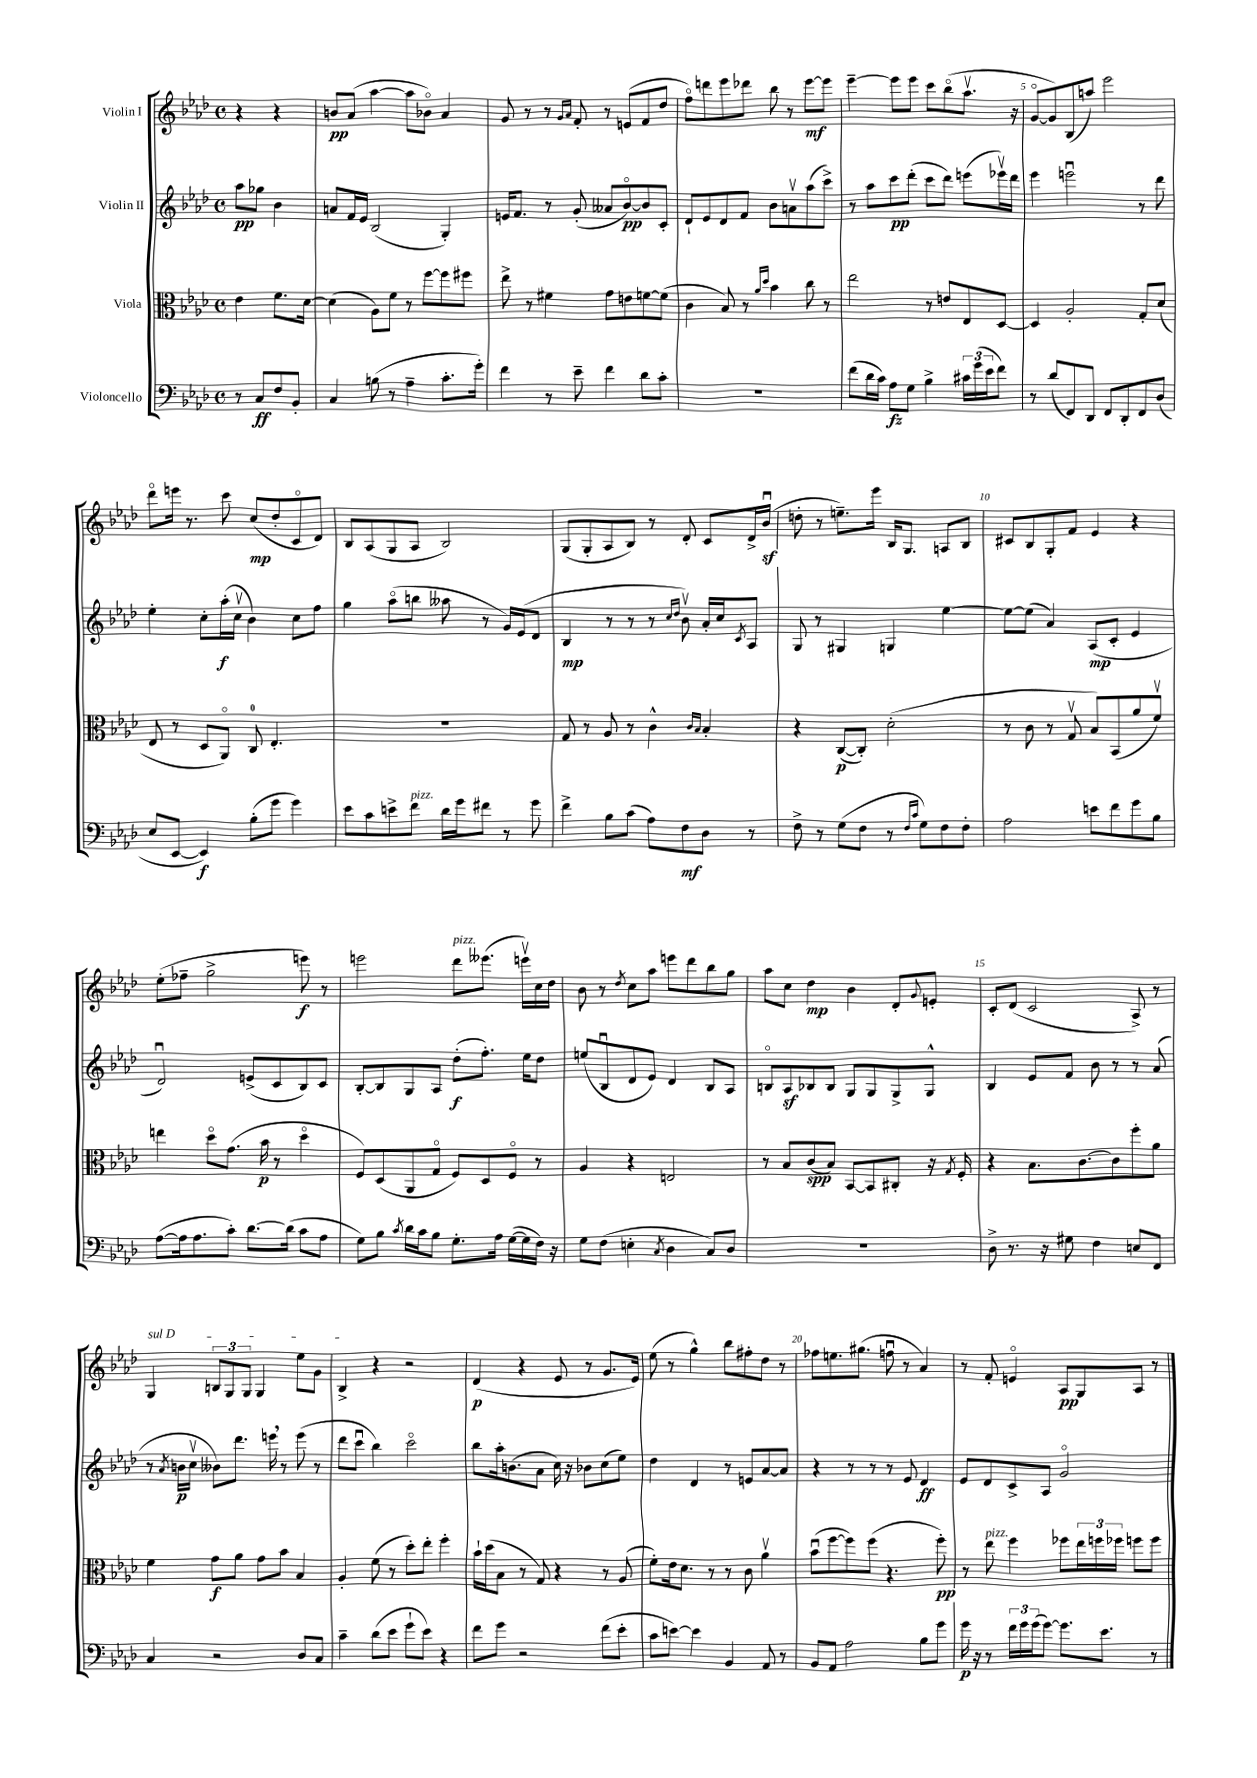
<<
\new StaffGroup <<
\new Staff = "s0" \with { instrumentName = "Violin I" } {
    \clef treble \key aes \major \defaultTimeSignature \time 4/4 \partial 2
    r4 r4 |
    b'8\pp aes'8( aes''4~ aes''8 bes'8\flageolet) aes'4 |
    g'8 r8 r8 \grace { g'16 aes'16 } f'8-. r8 e'8( f'8 des''8 |
    f''8\flageolet) d'''8 ees'''8 des'''8 bes''8 r8 ees'''8~\mf ees'''8 |
    ees'''4~-- ees'''8 ees'''8 c'''8 bes''8\flageolet( aes''8.\upbow r16 |
    g'8~\flageolet g'8) bes8( a''8) ees'''2 |
    des'''8\flageolet e'''16 r8. c'''8 c''8\mp( des''8-. c'8\flageolet des'8) |
    bes8 aes8( g8 aes8 bes2) |
    g8( g8-. aes8 bes8) r8 des'8-. c'8 des'16-> bes'16\downbow\sf( |
    d''8-. r8 e''8.--) ees'''16 bes16 g8. a8 bes8 |
    cis'8 bes8 g8-. f'8 ees'4 r4 |
    ees''8-.( fes''8-- g''2-> e'''8\f) r8 |
    e'''2 des'''8^\markup { \italic "pizz." } eeses'''8.( e'''16\upbow) c''16 des''16 |
    bes'8 r8 \acciaccatura { des''8 } c''8 aes''8 e'''8 des'''8 bes''8 g''8 |
    aes''8 c''8 des''4\mp bes'4 des'8-. \appoggiatura { g'8 } e'8-. |
    c'8-. des'8( c'2 aes8->) r8 |
    \once \override TextSpanner.bound-details.left.text = \markup { \italic "sul D" } g4\startTextSpan \tuplet 3/2 { b8 g8 g8 } g4 ees''8 g'8 |
    bes4->\stopTextSpan r4 r2 |
    des'4\p( r4 ees'8 r8 g'8. ees'16) |
    ees''8( r8 g''4-^) bes''8 fis''8-. des''8 r8 |
    fes''8 e''8. gis''8.( f''8\downbow r8 aes'4) |
    r8 f'8-. e'4\flageolet aes8\pp g8 aes8 r8 \bar "|." |
}
\new Staff = "s1" \with { instrumentName = "Violin II" } {
    \clef treble \key aes \major \defaultTimeSignature \time 4/4 \partial 2
    aes''8\pp ges''8 bes'4 |
    a'8 f'16 ees'16 bes2( g4-.) |
    e'16 f'8. r8 g'8-.( aeses'8 bes'8~\flageolet\pp) bes'8 c'8-. |
    des'8-! ees'8 des'8 f'8 bes'8 a'8\upbow aes''8( c'''8->) |
    r8 aes''8 c'''8\pp des'''8-.( c'''8 des'''8) e'''8( ees'''16\upbow) des'''16 |
    ees'''4 e'''2\downbow r8 des'''8 |
    ees''4-. c''8-. aes''16-.\f( c''16\upbow bes'4) c''8 f''8 |
    g''4 aes''8\flageolet( b''8 aeses''8 r8 g'16) ees'16( des'8 |
    bes4\mp r8 r8 r8 \grace { c''16 des''16 } bes'8\upbow) aes'16-. c''16 \acciaccatura { c'8 } aes8 |
    g8 r8 gis4 g4 ees''4~ |
    ees''8~ ees''8( aes'4) aes8\mp( c'8-. ees'4 |
    des'2\downbow) e'8->( c'8 bes8) c'8 |
    bes8~-. bes8 g8 aes8 des''8-.\f( f''8.-.) ees''16 des''8 |
    e''8( bes8\downbow des'8 ees'8) des'4 bes8 aes8 |
    b8\flageolet aes8\sf bes8 bes8 g8 g8 g8-> g8-^ |
    bes4 ees'8 f'8 bes'8 r8 r8 aes'8( |
    r8 \acciaccatura { aes'8 } b'16\p c''16\upbow beses'8) des'''8. e'''16 \breathe r8 e'''8( r8 |
    des'''8 c'''8\downbow bes''4) c'''2\flageolet |
    bes''8 aes''16-. b'8.( aes'8 c''16) r16 bes'8 c''8( ees''8) |
    des''4 des'4 r8 e'8 aes'8~ aes'8 |
    r4 r8 r8 r8 ees'8 des'4\ff |
    ees'8 des'8 c'8-> aes8 g'2\flageolet \bar "|." |
}
\new Staff = "s2" \with { instrumentName = "Viola" } {
    \clef alto \key aes \major \defaultTimeSignature \time 4/4 \partial 2
    ees'4 f'8. des'16~ |
    des'4( aes8) f'8 r8 f''8~ f''8 fis''8 |
    ees''8-> r8 fis'4 g'8 e'8 f'8~ f'8( |
    c'4 bes8) r8 \grace { aes'16 des''16 } bes'4 c''8 r8 |
    ees''2 r8 e'8 ees8 des8~ |
    des4 aes2-. g8-. des'8( |
    ees8 r8 des8 aes,8\flageolet) c8-0 ees4.-. |
    R1 |
    g8 r8 aes8 r8 c'4-^ \grace { c'16 bes16 } bes4-. |
    r4 c8~\p( c8-.) des'2-.( |
    r8 c'8 r8 g8\upbow bes8) bes,8( aes'8 f'8\upbow) |
    e''4 des''8\flageolet g'8.( bes'16\p r8 des''4\flageolet |
    f8) des8( aes,8 g8\flageolet f8) des8 f8\flageolet r8 |
    aes4 r4 e2 |
    r8 bes8 c'8\spp( bes8) bes,8~ bes,8 cis8-. r16 \acciaccatura { g8 } f16-. |
    r4 bes8. c'8.~ c'8 f''8-. aes'8 |
    f'4 g'8\f aes'8 g'8 bes'8 bes4 |
    aes4-. f'8( r8 des''8-.) ees''8-. f''4-. |
    bes'16-! des''16( bes8 r8 g8) r4 r8 aes8( |
    f'8-.) ees'16 des'8. r8 r8 c'8 aes'4\upbow |
    bes'8\downbow( f''8~ f''8) f''8( r4. f''8-.\pp) |
    r8 ees''8^\markup { \italic "pizz." } f''4 fes''8 \tuplet 3/2 { ees''16 f''16 fes''16 } f''8 f''8 \bar "|." |
}
\new Staff = "s3" \with { instrumentName = "Violoncello" } {
    \clef bass \key aes \major \defaultTimeSignature \time 4/4 \partial 2
    r8 c8\ff f8 bes,8-. |
    c4 b8( r8 aes4-- c'8.-. g'16-.) |
    f'4 r8 ees'8-- f'4 des'8 c'8-. |
    R1 |
    f'8( des'16 c'16) aes8\fz g8 bes4-> \tuplet 3/2 { cis'16 g'16( ees'16 } f'8) |
    r8 des'8( f,8) des,8 f,8 des,8-. f,8 des8( |
    ees8 ees,8~ ees,4\f) bes8-.( g'8 g'4) |
    ees'8 c'8 e'8-> f'8^\markup { \italic "pizz." } des'16 g'16 fis'8 r8 g'8 |
    f'4-> bes8 c'8( aes8) f8\mf des8 r8 |
    f8-> r8 g8( f8 r8 \grace { f16 c'16 } g8) f8 f8-. |
    aes2 e'8 f'8 g'8 bes8 |
    aes8~( aes16 aes8. c'8-.) des'8.~ des'16( c'8 aes8 |
    g8) bes8 \acciaccatura { c'8 } des'16 c'16 bes8 g8.-. aes16 g16~( g16 f16) r16 |
    g8 f8( e4-. \acciaccatura { c8 } des4 c8) des8 |
    R1 |
    des8-> r8. r16 gis8 f4 e8 f,8 |
    c4 r2 des8 c8 |
    c'4-- des'8( ees'8 g'8-! ees'8) r4 |
    f'8 g'8 r2 f'8( ees'8-. |
    c'8 e'8~) e'4 bes,4 aes,8 r8 |
    bes,8 aes,8 aes2 bes8 g'8 |
    g'16\p r16 r8 \tuplet 3/2 { f'16 g'16 g'16( } g'8~) g'8. ees'8. r8 \bar "|." |
}
>>
>>
\layout { \context { \Score \override BarNumber.break-visibility = ##(#f #t #t) barNumberVisibility = #(every-nth-bar-number-visible 5) } }
